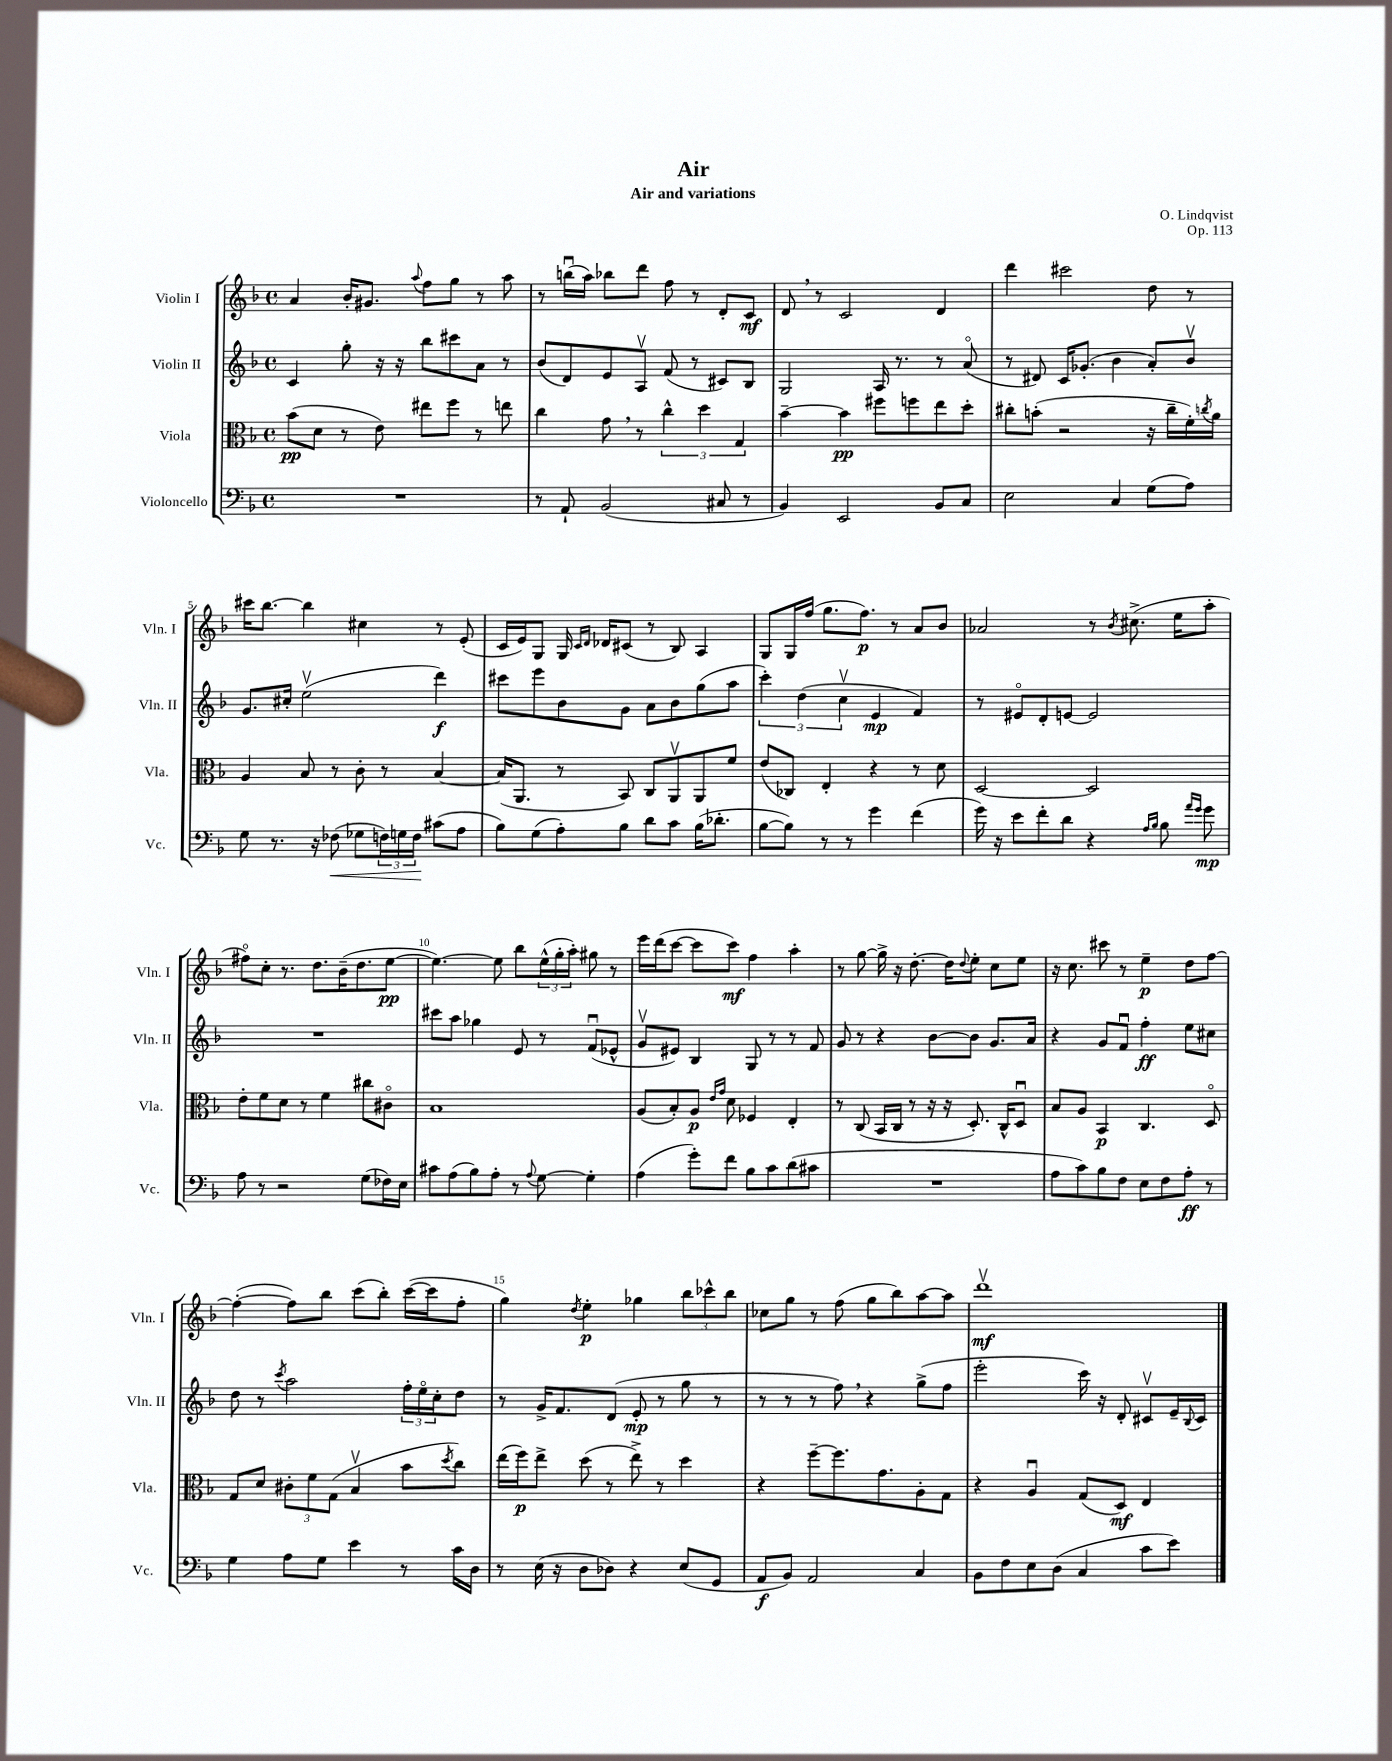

**kern	**dynam	**kern	**dynam	**kern	**dynam	**kern	**dynam
*part4	*part4	*part3	*part3	*part2	*part2	*part1	*part1
*staff4	*staff4	*staff3	*staff3	*staff2	*staff2	*staff1	*staff1
*I"Violoncello	*	*I"Viola	*	*I"Violin II	*	*I"Violin I	*
*I'Vc.	*	*I'Vla.	*	*I'Vln. II	*	*I'Vln. I	*
*clefF4	*	*clefC3	*	*clefG2	*	*clefG2	*
*k[b-]	*	*k[b-]	*	*k[b-]	*	*k[b-]	*
*M4/4	*	*M4/4	*	*M4/4	*	*M4/4	*
*met(c)	*	*met(c)	*	*met(c)	*	*met(c)	*
=1	=1	=1	=1	=1	=1	=1	=1
1r	.	(8b-\L	pp	4c/	.	4a/	.
.	.	8d\J	.	.	.	.	.
.	.	8r	.	8gg'\	.	16b-'/KL	.
.	.	.	.	.	.	8.g#X/J	.
.	.	8e\)	.	16r	.	.	.
.	.	.	.	16r	.	.	.
.	.	.	.	.	.	8qqaa/	.
.	.	8ee#X\L	.	8bb-\L	.	8ff\L	.
.	.	8ff\J	.	8ccc#X\	.	8gg\J	.
.	.	8r	.	8a\J	.	8r	.
.	.	8een\	.	8r	.	8aa\	.
=2	=2	=2	=2	=2	=2	=2	=2
8r	.	4cc\	.	(8b-/L	.	8r	.
8AA`/	.	.	.	8d/)	.	(16bbnu\LL	.
.	.	.	.	.	.	16aa\JJ)	.
(2BB-/	.	8g,\	.	8e/	.	8bb-X\L	.
.	.	8r	.	8Av/J	.	8ddd\J	.
.	.	6cc^^\	.	(8f/	.	8ff\	.
.	.	.	.	8r	.	8r	.
.	.	6dd\	.	.	.	.	.
8C#X/	.	.	.	8c#X/L)	.	8d'/L	.
.	.	6G/	.	.	.	.	.
8r	.	.	.	8B-/J	.	8c/J	mf
=3	=3	=3	=3	=3	=3	=3	=3
4BB-/)	.	[4b-~\	.	2G/	.	8d,/	.
.	.	.	.	.	.	8r	.
2EE/	.	4b-\]	pp	.	.	2c/	.
.	.	8ff#X\L	.	16A/	.	.	.
.	.	.	.	8.r	.	.	.
.	.	8ffn\	.	.	.	.	.
8BB-/L	.	8ee\	.	8r	.	4d/	.
8C/J	.	8dd'\J	.	(8a/	.	.	.
=4	=4	=4	=4	=4	=4	=4	=4
2E\	.	8cc#X'\L	.	8r	.	4ddd\	.
.	.	(8bn'\J	.	8d#X/)	.	.	.
.	.	2r	.	16c/KL	.	2ccc#X\	.
.	.	.	.	(8.g-X'/J	.	.	.
4C/	.	.	.	4b-\	.	.	.
(8G\L	.	16r	.	8a'/L)	.	8dd\	.
.	.	16cc#~\LL	.	.	.	.	.
8A\J)	.	16f'\)	.	8b-v/J	.	8r	.
.	.	8qccn/	.	.	.	.	.
.	.	16a\JJ	.	.	.	.	.
!!LO:LB:g=z
=5	=5	=5	=5	=5	=5	=5	=5
8G\	.	4A/	.	8.g/L	.	16ccc#X\KL	.
.	.	.	.	.	.	[8.bb-\J	.
8.r	.	.	.	.	.	.	.
.	.	.	.	16cc#X'/Jk	.	.	.
.	.	8B-/	.	(2eev\	.	4bb-\]	.
16r	.	.	.	.	.	.	.
!	!LO:HP:b	!	!	!	!	!	!
(8F-X\	<	8r	.	.	.	.	.
8G-X\L	.	8c'\	.	.	.	4cc#X\	.
24Fn\L)	.	8r	.	.	.	.	.
24Gn\	.	.	.	.	.	.	.
24F\JJ	.	.	.	.	.	.	.
(8c#X\L	[	[4B-/	.	4ddd\)	f	8r	.
8A\J	.	.	.	.	.	(8e'/	.
=6	=6	=6	=6	=6	=6	=6	=6
8B-\L)	.	(16B-/KL]	.	8ccc#X\L	.	16c/LL	.
.	.	8.AA/J	.	.	.	16e/J)	.
(8G\	.	.	.	8eee\	.	8G/J	.
8A'\)	.	8r	.	8b-\	.	16G/	.
.	.	.	.	.	.	16qqc/LL	.
.	.	.	.	.	.	16qqd/JJ	.
.	.	.	.	.	.	16d-X/KL	.
8B-\J	.	8BB-/)	.	8g\J	.	(8c#X/J	.
8d\L	.	8C/L	.	8a\L	.	8r	.
8c\J	.	8AAv/	.	8b-\	.	8B-/)	.
(16B-\KL	.	8AA/	.	(8gg\	.	4A/	.
8.d-X'\J	.	.	.	.	.	.	.
.	.	8f/J	.	8aa\J	.	.	.
=7	=7	=7	=7	=7	=7	=7	=7
[8B-\L	.	(8e/L	.	6ccc'\)	.	8G/L	.
8B-\J])	.	8C-X/J)	.	.	.	16G/L	.
.	.	.	.	(6dd\	.	.	.
.	.	.	.	.	.	(16ff/JJ	.
8r	.	4E'/	.	.	.	8.gg\L	.
.	.	.	.	6ccv\	.	.	.
8r	.	.	.	.	.	.	.
.	.	.	.	.	.	8.ff\J)	p
4g\	.	4r	.	4e/	mp	.	.
.	.	.	.	.	.	8r	.
(4f\	.	8r	.	4f/)	.	8a/L	.
.	.	8d\	.	.	.	8b-/J	.
=8	=8	=8	=8	=8	=8	=8	=8
16g\)	.	[2D/	.	8r	.	2a-X/	.
16r	.	.	.	.	.	.	.
8e\L	.	.	.	8e#X/L	.	.	.
8f'\	.	.	.	8d'/	.	.	.
8d\J	.	.	.	[8en/J	.	.	.
4r	.	2D/]	.	2e/]	.	8r	.
.	.	.	.	.	.	8qb-/	.
.	.	.	.	.	.	(8.cc#X^\	.
16qqA/LL	.	.	.	.	.	.	.
16qqB-/JJ	.	.	.	.	.	.	.
8B-\	.	.	.	.	.	.	.
.	.	.	.	.	.	16ee\KL	.
16qqa/LL	.	.	.	.	.	.	.
16qqg/JJ	.	.	.	.	.	.	.
8g\	mp	.	.	.	.	8aa'\J	.
!!LO:LB:g=z
=9	=9	=9	=9	=9	=9	=9	=9
8A\	.	8e'\L	.	1r	.	8ff#X\L)	.
8r	.	8f\	.	.	.	8cc'\J	.
2r	.	8d\J	.	.	.	8.r	.
.	.	8r	.	.	.	.	.
.	.	.	.	.	.	8.dd\L	.
.	.	4f\	.	.	.	.	.
.	.	.	.	.	.	(16b-~\K	.
.	.	.	.	.	.	8.dd\	.
(8G\L	.	8cc#X\L	.	.	.	.	.
16F-X\L)	.	8c#X\J	.	.	.	[8ee\J	pp
16E\JJ	.	.	.	.	.	.	.
=10	=10	=10	=10	=10	=10	=10	=10
8c#X\L	.	1B-	.	8ccc#X\L	.	4.ee\_)	.
(8A\	.	.	.	8aa\J	.	.	.
8B-\)	.	.	.	4gg-X\	.	.	.
8A'\J	.	.	.	.	.	8ee\]	.
8r	.	.	.	8e/	.	8bb-\L	.
8qqA/	.	.	.	.	.	.	.
[8G\	.	.	.	8r	.	(24ee^^\L	.
.	.	.	.	.	.	24gg'\	.
.	.	.	.	.	.	24aa'\JJ)	.
4G'\]	.	.	.	(8fu/L	.	8gg#X\	.
.	.	.	.	8e-X^^/J	.	8r	.
=11	=11	=11	=11	=11	=11	=11	=11
(4A\	.	(8A/L	.	8gv/L	.	16eee\LL	.
.	.	.	.	.	.	(16ddd\J	.
.	.	8B-'/)	.	8e#X/J)	.	[8ccc\J	.
8g'\L)	.	8A/J	p	4B-/	.	8ccc\L]	.
.	.	16qqe/LL	.	.	.	.	.
.	.	16qqg/JJ	.	.	.	.	.
8f\J	.	8d\	.	.	.	8ccc\J)	mf
8B-\L	.	4F-X/	.	8G/	.	4ff\	.
8c\	.	.	.	8r	.	.	.
(8d\	.	4E'/	.	8r	.	4aa'\	.
8c#X\J	.	.	.	8f/	.	.	.
=12	=12	=12	=12	=12	=12	=12	=12
1r	.	8r	.	8g/	.	8r	.
.	.	(8C/	.	8r	.	[8gg\	.
.	.	16BB-/LL	.	4r	.	16gg^\]	.
.	.	16C/JJ	.	.	.	16r	.
.	.	8r	.	.	.	[8.dd'\	.
.	.	16r	.	[8b-\L	.	.	.
.	.	16r	.	.	.	16dd\KL]	.
.	.	.	.	.	.	8qqdd/	.
.	.	8.D'/)	.	8b-\J]	.	8ee'\J	.
.	.	.	.	8.g/L	.	8cc\L	.
.	.	16C^^/KL	.	.	.	.	.
.	.	8Du/J	.	.	.	8ee\J	.
.	.	.	.	16a/Jk	.	.	.
=13	=13	=13	=13	=13	=13	=13	=13
8A\L	.	8B-/L	.	4r	.	16r	.
.	.	.	.	.	.	8.cc\	.
8c\)	.	8A/J	.	.	.	.	.
8B-\	.	4BB-/	p	8g/L	.	8ccc#X\	.
8F\J	.	.	.	8fu/J	.	8r	.
8E\L	.	4.C/	.	4ff'\	ff	4ee~\	p
8F\	.	.	.	.	.	.	.
8A'\J	ff	.	.	8ee\L	.	8dd\L	.
8r	.	8D/	.	8cc#X\J	.	[8ff\J	.
!!LO:LB:g=z
=14	=14	=14	=14	=14	=14	=14	=14
4G\	.	8G/L	.	8dd\	.	(4ff'\_	.
.	.	8d/J	.	8r	.	.	.
.	.	.	.	8qccc/	.	.	.
8A\L	.	12c#X'\L	.	2aa\	.	8ff\L])	.
.	.	12f\	.	.	.	.	.
8G\J	.	.	.	.	.	8bb-\J	.
.	.	(12G\J	.	.	.	.	.
4e\	.	4B-v/	.	.	.	(8ccc\L	.
.	.	.	.	.	.	8bb-'\J)	.
8r	.	8b-\L	.	24ff'\LL	.	([16ccc\LL	.
.	.	.	.	24ee\	.	.	.
.	.	.	.	.	.	16ccc\J]	.
.	.	.	.	24cc'\J	.	.	.
.	.	8qdd/	.	.	.	.	.
16c\LL	.	8cc\J)	.	8dd\J	.	8ff'\J	.
16D\JJ	.	.	.	.	.	.	.
=15	=15	=15	=15	=15	=15	=15	=15
8r	.	(16ee\LL	.	8r	.	4gg\)	.
.	.	16ff\J)	p	.	.	.	.
(16E\	.	8ee^\J	.	16g^/KL	.	.	.
16r	.	.	.	8.f/	.	.	.
.	.	.	.	.	.	8qdd/	.
8D\L	.	(8dd\	.	.	.	4ee'\	p
8D-X\J)	.	8r	.	(8d/J	.	.	.
4r	.	8ee^\)	.	8e'/	mp	4gg-X\	.
.	.	8r	.	8r	.	.	.
(8E/L	.	4dd\	.	8gg\	.	12bb-\L	.
.	.	.	.	.	.	12ccc-X^^\	.
8GG/J	.	.	.	8r	.	.	.
.	.	.	.	.	.	12bb-\J	.
=16	=16	=16	=16	=16	=16	=16	=16
8AA/L	f	4r	.	8r	.	8cc-X\L	.
8BB-/J)	.	.	.	8r	.	8gg\J	.
2AA/	.	[8ff~\L	.	8r	.	8r	.
.	.	8.ff\]	.	8ff,\)	.	(8ff\	.
.	.	.	.	4r	.	8gg\L	.
.	.	8.g\	.	.	.	.	.
.	.	.	.	.	.	8bb-\)	.
4C/	.	8A'\	.	(8gg^\L	.	[8aa\	.
.	.	8G\J	.	8ff\J	.	8aa\J]	.
=17	=17	=17	=17	=17	=17	=17	=17
8BB-\L	.	4r	.	2eee'\	.	1dddv	mf
8F\	.	.	.	.	.	.	.
8E\	.	4Au/	.	.	.	.	.
(8D\J	.	.	.	.	.	.	.
4C/	.	(8G/L	.	16ccc\)	.	.	.
.	.	.	.	16r	.	.	.
.	.	8D/J)	mf	8d'/	.	.	.
8c\L	.	4E/	.	8c#Xv/L	.	.	.
8e\J)	.	.	.	16e~/L	.	.	.
.	.	.	.	8qqB-/	.	.	.
.	.	.	.	16c#/JJ	.	.	.
==	==	==	==	==	==	==	==
*-	*-	*-	*-	*-	*-	*-	*-
